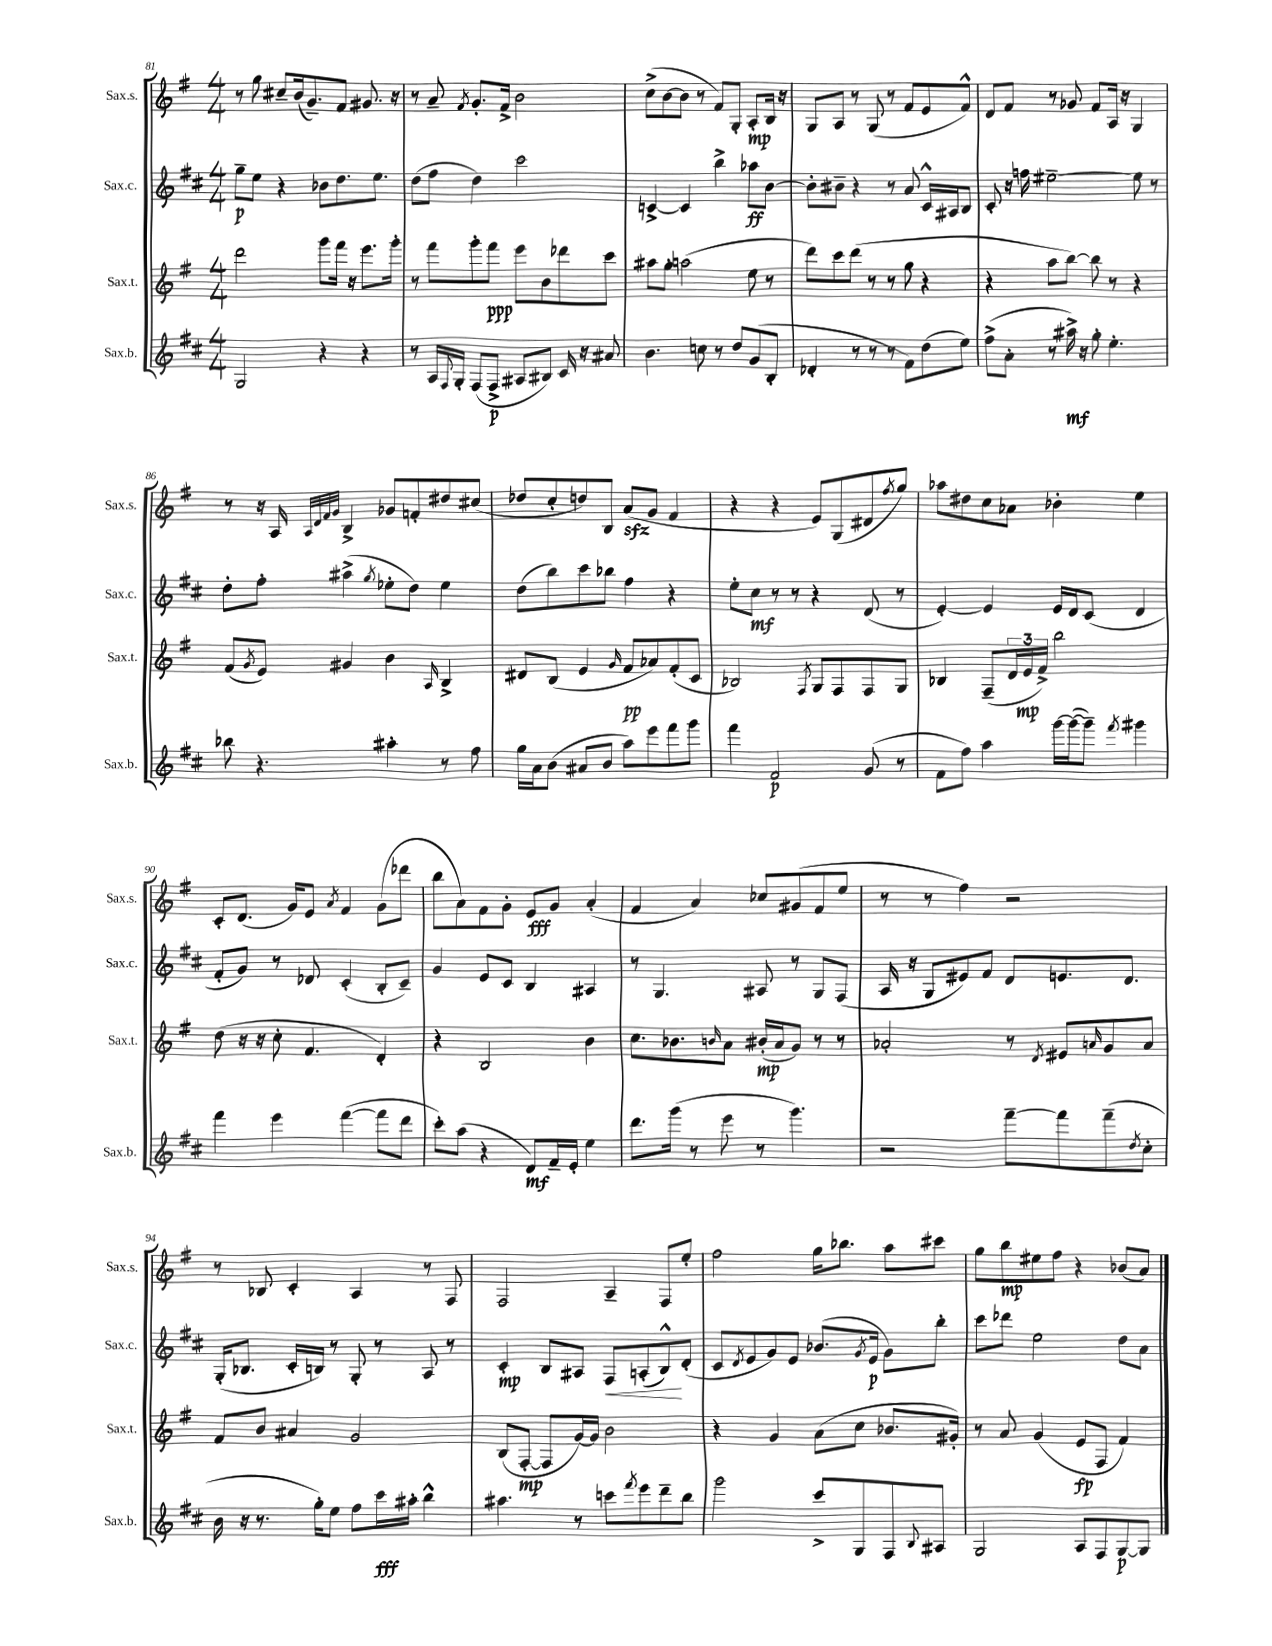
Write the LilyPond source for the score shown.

<<
\new StaffGroup <<
\new Staff = "s0" \with { instrumentName = "Sax.s." shortInstrumentName = "Sax.s." } {
    \clef treble \key g \major \numericTimeSignature \time 4/4
    r8 g''8 cis''8-- b'16( g'8.--) fis'8 gis'8. r16 |
    r8 a'8-- \acciaccatura { fis'8 } g'8.-. fis'16-> b'2 |
    c''8->( b'8~ b'8 r8 fis'8) g8-. a8-.\mp b16 r16 |
    g8 a8 r8 g8( r8 fis'8 e'8 fis'8-^) |
    d'8 fis'8 r8 ges'8 fis'8 a16 r16 g4 |
    r8 r16 a16 \grace { a32 d'32 fis'32 g'32 } b4-> ges'8 f'8-. dis''8 cis''8( |
    des''8 c''8-. d''8) b8 a'8\sfz( g'8 fis'4 |
    r4 r4 e'8) g8( dis'8 \acciaccatura { fis''8 } g''8) |
    aes''8 dis''8 c''8 aes'8 bes'4-. e''4 |
    c'8-. d'8.( g'16) e'8 \acciaccatura { a'8 } fis'4 g'8( des'''8 |
    b''8 a'8) fis'8 g'8-. e'8\fff g'8 a'4-.( |
    fis'4 a'4) ces''8 gis'8( fis'8 e''8 |
    r8 r8 fis''4) r2 |
    r8 bes8 c'4-. a4 r8 fis8 |
    fis2 a4-- fis8 e''8-. |
    fis''2 g''16 bes''8. a''8 cis'''8 |
    g''8 b''8\mp eis''8 fis''8 r4 bes'8( a'8) \bar "|." |
}
\new Staff = "s1" \with { instrumentName = "Sax.c." shortInstrumentName = "Sax.c." } {
    \clef treble \key d \major \numericTimeSignature \time 4/4
    g''8--\p e''8 r4 bes'8 d''8. e''8. |
    d''8( fis''8 d''4) cis'''2 |
    c'4~-> c'4 b''4-> aes''8\ff b'8~ |
    b'8-. bis'8-- r4 r8 a'8 cis'16-^ ais16 b8 |
    cis'8-. r16 f''16 eis''2~-- eis''8 r8 |
    d''8-. fis''8-. ais''4->( \acciaccatura { g''8 } ees''8-. d''8) ees''4 |
    d''8( b''8) cis'''8 bes''8 fis''4 r4 |
    e''8-. cis''8\mf r8 r8 r4 d'8( r8 |
    e'4~-.) e'4 e'16 d'16 cis'8( d'4 |
    fis'8-. g'8) r8 des'8 cis'4-.( b8-. cis'8--) |
    g'4 e'8 cis'8 b4 ais4 |
    r8 g4. ais8 r8 g8 fis8( |
    a16 r16 g8 eis'8) fis'8 d'8 e'8. d'8. |
    g16-.( bes8. cis'16-. b16) r8 g8-. r8 a8 r8 |
    cis'4-.\mp b8 ais8 fis8\< a8-.( b8-^\!) d'8-.( |
    cis'8 \acciaccatura { d'8 } e'8 g'8) e'8 bes'8.( \acciaccatura { g'8 } e'16\p g'8) b''8-. |
    cis'''8 des'''8 e''2 d''8 a'8 \bar "|." |
}
\new Staff = "s2" \with { instrumentName = "Sax.t." shortInstrumentName = "Sax.t." } {
    \clef treble \key g \major \numericTimeSignature \time 4/4
    d'''2 g'''8 fis'''16 r16 e'''8. g'''16-. |
    r8 fis'''8 g'''8-. fis'''8\ppp e'''8 b'8 des'''8 c'''8 |
    ais''8 g''8-. a''2( e''8 r8 |
    d'''8) c'''8 d'''8( r8 r8 g''8 r4 |
    r4 a''8 b''8~) b''8 r8 r4 |
    fis'8( \acciaccatura { g'8 } e'8) gis'4 b'4 \grace { a16 } b4-> |
    dis'8 b8( e'4 \grace { g'16 } fis'8\pp aes'8) fis'8-.( c'8 |
    bes2) \acciaccatura { fis8 } g8 fis8 fis8 g8 |
    bes4 fis8--( \tuplet 3/2 { d'16 e'16\mp fis'16->) } b''2 |
    d''8( r16 r16 c''8-. fis'4. d'4-.) |
    r4 b2 b'4 |
    c''8. bes'8. \grace { b'16 } a'8 bis'16-.\mp( a'16 g'8) r8 r8 |
    aes'2-. r8 \acciaccatura { d'8 } eis'8 \grace { a'16 } g'8 a'8 |
    fis'8 b'8 ais'4 g'2 |
    b8( fis8~-.\mp fis8 g'16~) g'16 b'2 |
    r4 g'4 a'8( c''8 bes'8. gis'16-.) |
    r8 a'8 g'4( e'8\fp fis8 fis'4) \bar "|." |
}
\new Staff = "s3" \with { instrumentName = "Sax.b." shortInstrumentName = "Sax.b." } {
    \clef treble \key d \major \numericTimeSignature \time 4/4
    g2 r4 r4 |
    r8 a16 \appoggiatura { fis8 } g16-. fis8( fis8->\p ais8 bis8) cis'16 r16 ais'8 |
    b'4. c''8 r8 d''8 g'8( b8-. |
    des'4-. r8 r8 r8 fis'8) d''8( e''8) |
    fis''8->( a'8-. r8 ais''16->\mf) r16 g''8-. e''4.-. |
    bes''8 r4. ais''4-. r8 fis''8 |
    g''16 a'16 b'8( ais'8 b'8 a''8) e'''8 fis'''8 g'''8 |
    fis'''4 fis'2\p g'8( r8 |
    fis'8 fis''8) a''4 g'''16~ g'''16~( g'''8--) \acciaccatura { fis'''8 } gis'''4 |
    fis'''4 e'''4 fis'''4~( fis'''8 d'''8 |
    cis'''8-.) a''8( r4 d'8\mf) fis'16-- e'16-. e''4 |
    d'''8. g'''16( r8 e'''8 r8 g'''4.) |
    r2 fis'''8~-- fis'''8 fis'''8--( \acciaccatura { d''8 } cis''8-. |
    b'16 r16 r8. g''16-.) e''8 fis''8 cis'''16\fff ais''16-. b''4-^ |
    ais''4. r8 c'''8 \acciaccatura { fis'''8 } e'''8 d'''8-- b''8 |
    g'''2 cis'''8-> g8 fis8 \appoggiatura { b8 } ais8 |
    g2 a8 fis8 g8~\p g8 \bar "|." |
}
>>
>>
\layout { \context { \Score currentBarNumber = #81 } }
